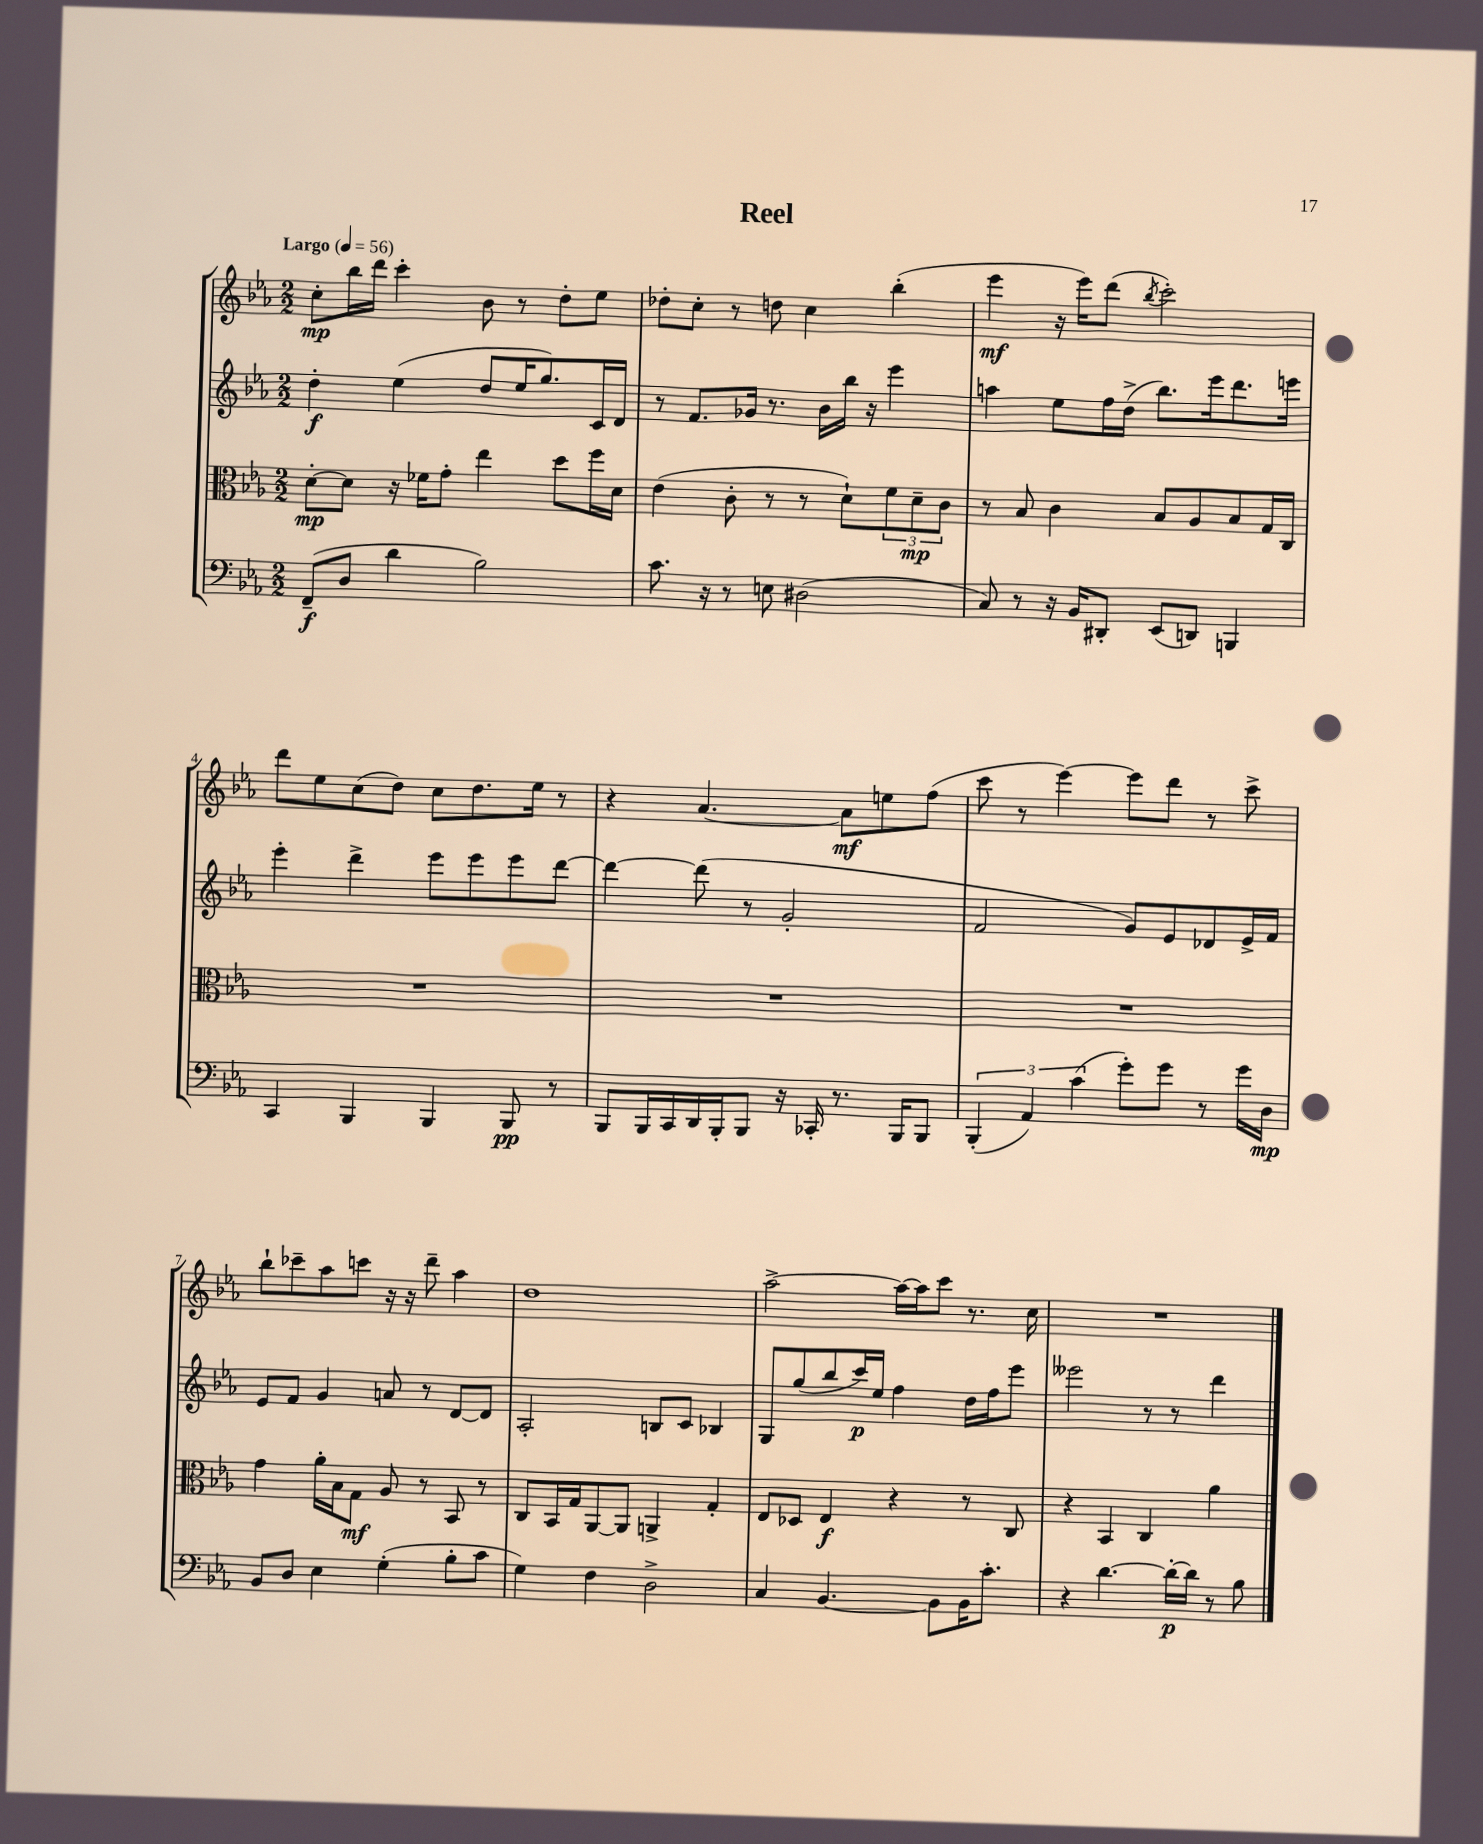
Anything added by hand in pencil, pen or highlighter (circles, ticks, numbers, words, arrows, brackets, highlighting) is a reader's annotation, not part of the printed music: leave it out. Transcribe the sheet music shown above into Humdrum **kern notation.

**kern	**kern	**kern	**kern
*staff4	*staff3	*staff2	*staff1
*clefF4	*clefC3	*clefG2	*clefG2
*k[b-e-a-]	*k[b-e-a-]	*k[b-e-a-]	*k[b-e-a-]
*M2/2	*M2/2	*M2/2	*M2/2
*MM56	*MM56	*MM56	*MM56
(8FF~	[8d'	4dd'	8cc'
8D	8d]	.	16bb-
.	.	.	16ddd
4d	16r	(4ee-	4ccc'
.	16f-	.	.
.	8g'	.	.
2B-)	4ee-	8dd	8b-
.	.	16ee-	8r
.	.	8.gg)	.
.	8dd	.	8dd'
.	16ff	16c	8ee-
.	16d	16d	.
=	=	=	=
8.c	(4e-	8r	8dd-'
.	.	8.f	8cc'
16r	.	.	.
8r	8c'	.	8r
.	.	16g-	.
8E	8r	8.r	8dd
(2D#	8r	.	4cc
.	.	16b-	.
.	8d`)	16bb-	.
.	.	16r	.
.	12f	4eee-	(4bb-'
.	12d~	.	.
.	12c	.	.
=	=	=	=
8C)	8r	4aa	4eee-
8r	8B-	.	.
16r	4c	8ee-	16r
16BB-	.	.	16eee-)
8DD#'	.	16ff	(8ddd
.	.	(16dd^	.
.	.	.	8qbb-
(8EE-	8B-	8.bb-)	2ccc')
8DD)	8A-	.	.
.	.	16eee-	.
4BBB	8B-	8.ddd	.
.	16G	.	.
.	16C	16eee	.
=	=	=	=
4CC	1r	4eee-'	8ddd
.	.	.	8ee-
4BBB-	.	4ddd^	(8cc
.	.	.	8dd)
4BBB-	.	8eee-	8cc
.	.	8eee-	8.dd
8BBB-	.	8eee-	.
.	.	.	16ee-
8r	.	[8ddd	8r
=	=	=	=
8BBB-	1r	4ddd_	4r
16BBB-	.	.	.
16CC	.	.	.
16DD	.	(8ddd]	[4.a-
16BBB-'	.	.	.
8BBB-	.	8r	.
16r	.	2g'	.
16CC-'	.	.	.
8.r	.	.	8a-]
.	.	.	8ee
16BBB-	.	.	.
8BBB-	.	.	(8ff
=	=	=	=
(6BBB-'	1r	2f	8ccc
.	.	.	8r
6AA-)	.	.	.
.	.	.	[4eee-)
(6c	.	.	.
8g')	.	8g)	8eee-]
8g	.	8e-	8ddd
8r	.	8d-	8r
16g	.	16e-^	8ccc^
16D	.	16f	.
=	=	=	=
8BB-	4g	8e-	8bb-`
8D	.	8f	8ccc-~
4E-	16a-'	4g	8aa-
.	16B-	.	.
.	8G	.	8ccc
(4G'	8A-	8a	16r
.	.	.	16r
.	8r	8r	8ddd~
8B-'	8BB-	[8d	4aa-
8c	8r	8d]	.
=	=	=	=
4G)	8C	2A-'	1dd
.	16BB-	.	.
.	16G	.	.
4F	[8AA-	.	.
.	8AA-]	.	.
2D^	4AA^	8B	.
.	.	8c	.
.	4G'	4B-	.
=	=	=	=
4C	8E-	8G	[2aa-^
.	8D-	(8gg	.
[4.BB-	4E-	8bb-	.
.	.	16ccc)	.
.	.	16ee-	.
.	4r	4ff	16aa-_
.	.	.	16aa-]
8BB-]	.	.	8ccc
16BB-	8r	16dd	8.r
8.c'	.	16ff	.
.	8C	8eee-	.
.	.	.	16cc
=	=	=	=
4r	4r	2eee--	1r
[4.d	4BB-	.	.
.	4C	8r	.
16d'_	.	8r	.
16d]	.	.	.
8r	4a-	4ddd	.
8B-	.	.	.
==	==	==	==
*-	*-	*-	*-
